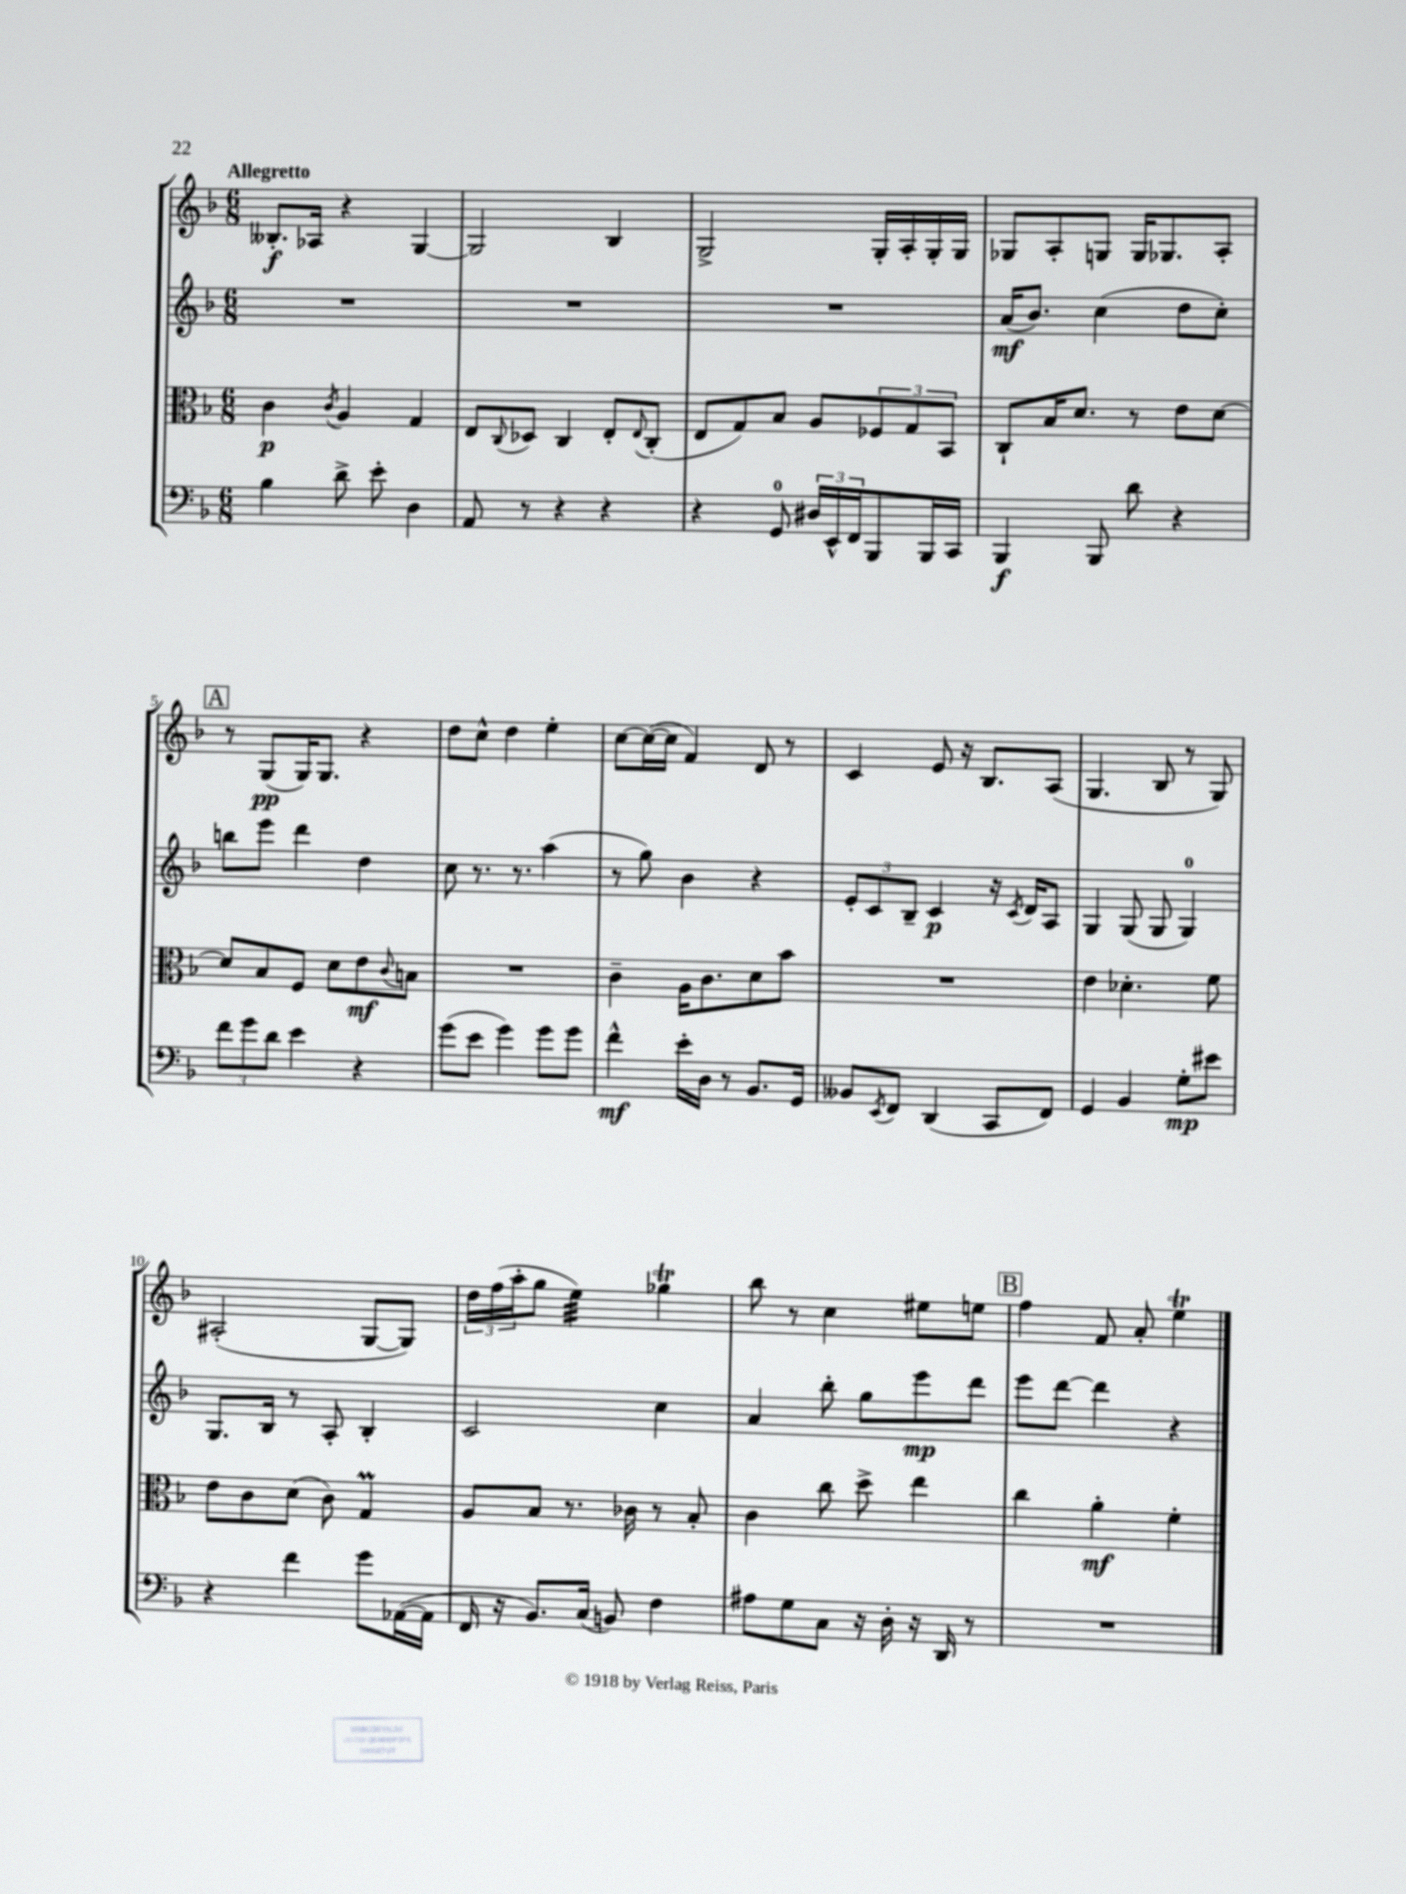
<<
\new StaffGroup <<
\new Staff = "s0" {
    \clef treble \key f \major \numericTimeSignature \time 6/8 \tempo "Allegretto"
    beses8.-.\f aes16 r4 g4~ |
    g2 bes4 |
    g2-> g16-. a16-. g16-. g16 |
    ges8 a8-. g8 g16 ges8. a8-. |
    \mark \markup { \box "A" } r8 g8\pp( g16) g8. r4 |
    d''8 c''8-^ d''4 e''4-. |
    c''8~ c''16~( c''16 f'4) d'8 r8 |
    c'4 e'8 r16 bes8. a8( |
    g4. bes8 r8 g8) |
    ais2-.( g8~ g8) |
    \tuplet 3/2 { d''16 f''16( a''16-. } g''8 e''4:32) ges''4\trill |
    bes''8 r8 c''4 eis''8 e''8 |
    \mark \markup { \box "B" } f''4 f'8 a'8-. e''4\trill \bar "|." |
}
\new Staff = "s1" {
    \clef treble \key f \major \numericTimeSignature \time 6/8
    R2. |
    R2. |
    R2. |
    a'16\mf( bes'8.) c''4( d''8 c''8-.) |
    \mark \markup { \box "A" } b''8 e'''8 d'''4 d''4 |
    c''8 r8. r8. a''4( |
    r8 g''8) bes'4 r4 |
    \tuplet 3/2 { e'8-. c'8 bes8-- } c'4\p r16 \acciaccatura { c'8 } d'16 a8 |
    g4 g8( g8 g4-0) |
    g8. bes16 r8 a8-. bes4-. |
    c'2 c''4 |
    a'4 bes''8-. g''8 e'''8\mp d'''8 |
    \mark \markup { \box "B" } e'''8 d'''8~ d'''4 r4 \bar "|." |
}
\new Staff = "s2" {
    \clef alto \key f \major \numericTimeSignature \time 6/8
    c'4\p \acciaccatura { c'8 } a4 g4 |
    e8 \appoggiatura { c8 } des8 c4 e8-. \appoggiatura { e8 } c8-.( |
    e8 g8) bes8 a8 \tuplet 3/2 { fes8 g8 bes,8 } |
    c8-! bes16 d'8. r8 e'8 d'8~ |
    \mark \markup { \box "A" } d'8 bes8 f8 d'8 e'8\mf \appoggiatura { c'8 } b8 |
    R2. |
    c'4-- a16 c'8. d'8 bes'8 |
    R2. |
    e'4 des'4.-. f'8 |
    e'8 c'8 d'8( c'8) g4\prall |
    a8 bes8 r8. ces'16 r8 bes8-. |
    c'4 c''8 d''8-> e''4 |
    \mark \markup { \box "B" } c''4 a'4-.\mf f'4-. \bar "|." |
}
\new Staff = "s3" {
    \clef bass \key f \major \numericTimeSignature \time 6/8
    bes4 d'8-> e'8-. d4 |
    a,8 r8 r4 r4 |
    r4 g,8-0 \tuplet 3/2 { dis16 e,16-^ f,16 } bes,,8 bes,,16 c,16 |
    bes,,4\f bes,,8 d'8 r4 |
    \mark \markup { \box "A" } \tuplet 3/2 { f'8 g'8 d'8 } e'4 r4 |
    g'8( e'8 g'4) g'8 g'8 |
    f'4-^\mf e'16-. d16 r8 bes,8. g,16 |
    beses,8 \acciaccatura { e,8 } f,8 d,4( c,8 f,8) |
    g,4 bes,4 g8-.\mp eis'8 |
    r4 f'4 g'8 aes,16~( aes,16 |
    f,16 r16 bes,8.) c16( b,8) f4 |
    ais8 g8 c8 r16 d16-. r16 d,16 r8 |
    \mark \markup { \box "B" } R2. \bar "|." |
}
>>
>>
